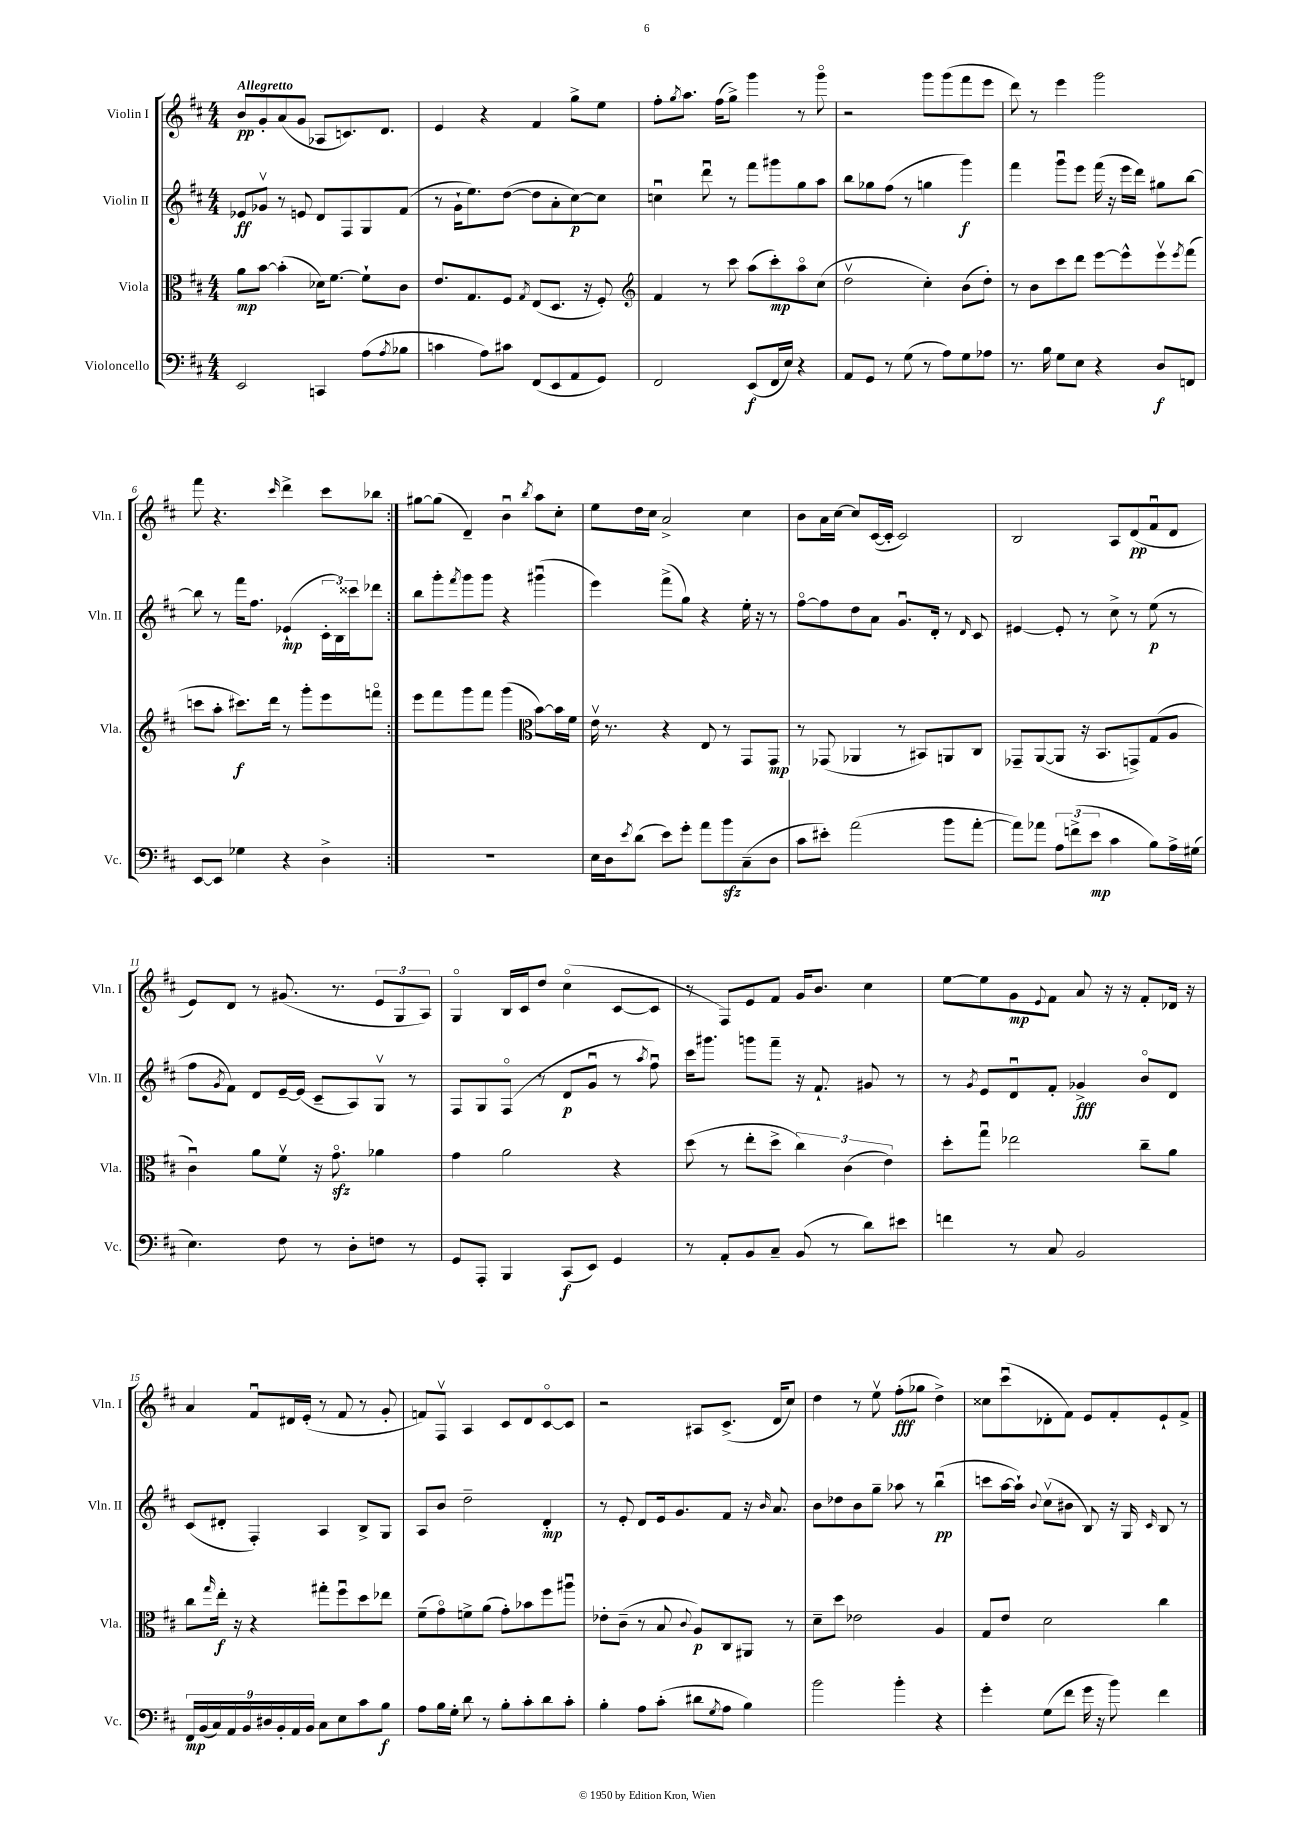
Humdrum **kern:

**kern	**kern	**kern	**kern
*staff4	*staff3	*staff2	*staff1
*clefF4	*clefC3	*clefG2	*clefG2
*k[f#c#]	*k[f#c#]	*k[f#c#]	*k[f#c#]
*M4/4	*M4/4	*M4/4	*M4/4
2EE/	8a\L	8e-/L	8b/L
.	[8b\J	8g-v/J	8g'/
.	(4b'\]	8r	(8a/
.	.	8e/	8g/J
4CC/	16d-\LK)	8d/L	8A-/L
.	[8.f#\J	.	.
.	.	8F#/	8.c/)
(8A\L	8f#`\]L	8G/	.
.	.	.	8.d/J
8qA/	.	.	.
8B-\J	8c#\J	(8f#/J	.
=	=	=	=
4c\	8.e/L	8r	4e/
.	.	16g`\LK	.
.	8.G/	8.ee\)	.
8A\L)	.	.	4r
8c#\J	8F#/J	([8dd\J	.
.	8qG/	.	.
(8FF#/L	(8E/L	8dd\]L	4f#/
8EE/	8.D/J	8a'\	.
8AA/	.	[8cc#\)	8gg^\L
.	16r	.	.
8GG/J)	8F#'/)	8cc#\]J	8ee\J
=	=	=	=
*	*clefG2	*	*
2FF#/	4f#/	4ccu\	8ff#'\L
.	.	.	8qgg/
.	.	.	8.aa\J
.	8r	8dddu\	.
.	.	.	(16ff#\LK
.	8ccc#\	8r	8gg^\J)
(8EE/L	(8aa\L	8fff#\L	4ggg\
16FF#/L	8ccc#'\)	8ggg#\	.
16E/JJ)	.	.	.
4r	8aao\	8gg\	8r
.	(8cc#\J	8aa\J	8gggo\
=	=	=	=
8AA/L	2ddv\	8bb\L	2r
8GG/J	.	8gg-\	.
8r	.	(8ff#\J	.
(8G\	.	8r	.
8r	4cc#'\)	4gg\	8ggg\L
8A\L)	.	.	(8ggg\
8G\	(8b\L	4ggg\)	8fff#\
8A-\J	8dd'\J)	.	8eee\J
=	=	=	=
8.r	8r	4fff#\	8ddd\)
.	8b\L	.	8r
16B\	.	.	.
8G\L	8ccc#\	8gggu\L	4eee\
8E\J	8ddd\J	8eee\J	.
4r	[8eee\L	(16fff#\	2ggg\
.	.	16r	.
.	8eee^^\]	16eee\LL	.
.	.	16ddd\JJ)	.
8D/L	8eeev\	8gg#\L	.
.	8qeee/	.	.
8FF/J	(8fff#\J	[8bb\J	.
=	=	=	=
[8EE/L	8ccc\L	8bb\]	8fff#\
8EE/]J	8aa'\J	8r	4.r
4G-\	8.ccc#\L)	16fff#\LK	.
.	.	8.ff#\J	.
.	16ddd\Jk	.	.
.	.	.	16qqccc#/
4r	8r	(4e-`/	4ddd^\
.	8ggg'\L	.	.
4D^\	8eee\	24c#'\LL	8ccc#\L
.	.	24B\)	.
.	.	24ccc##\J	.
.	8fffo\J	8ddd-\J	8bb-\J
=:|!	=:|!	=:|!	=:|!
1r	8eee\L	8bb\L	[8gg#\L
.	8fff#\	8ggg'\	(8gg#\]J
.	.	8qfff#/	.
.	8ggg\	8ggg\	4d~/)
.	8fff#\J	8ggg\J	.
.	(4ggg\	4r	4bu\
*	*clefC3	*	*
.	.	.	8qbb/
.	[8b\L)	(4ggg#u\	8aa\L
.	16b\]L	.	8cc#'\J
.	16f#\JJ	.	.
=	=	=	=
16E\LL	16ev\	4eee\)	8ee\L
16D\J	8.r	.	.
8qe/	.	.	.
(8d\J	.	.	16dd\L
.	.	.	16cc#\JJ
8e\L)	4r	(8fff#^\L	2a^/
8g'\J	.	8gg\J)	.
8a\L	8E/	4r	.
8b\	8r	.	.
(8C#~\	8GG/L	16ee'\	4cc#\
.	.	16r	.
8D\J	8GG/J	8r	.
=	=	=	=
8c#\L	8r	[8ff#o\L	8b\L
8e#'\J)	(8GG-/	8ff#\]	16a\L
.	.	.	[16cc#\JJ
(2a\	4AA-/	8dd\	8cc#/]L
.	.	8a\J	([16c#/L
.	.	.	16c#'/]JJ
.	8r	8.gu/L	2c#/)
.	8BB#/L)	.	.
.	.	16d'/Jk	.
8b\L	8AA/	8r	.
.	.	16qqd/	.
[8a'\J	8C#/J	8c#/	.
=	=	=	=
8a\]L)	8GG-~/L	[4e#/	2B/
8a-\J	([8AA/	.	.
12A\L	8AA/]J	8e#'/]	.
(12f^\	.	.	.
.	16r	8r	.
12e\J	.	.	.
.	8.BB/L	.	.
4c#\	.	8cc#^\	8A/L
.	8GG^/)	8r	(8d/
8B\L)	(8G/	(8ee\	8f#u/
16A^\L	8A/J	8r	8d/J
(16G#\JJ	.	.	.
=	=	=	=
4.E\)	4c#u\)	8ff#\L	8e/L)
.	.	8qg/	.
.	.	8f#\J)	8d/J
.	8a\L	8d/L	8r
8F#\	8f#v\J	[16e~/L	(8.g#/
.	.	(16e/]JJ	.
8r	16r	8c#~/L	.
.	8.go\	.	8.r
8D'\L	.	8A/)	.
8F\J	4a-\	8Gv/J	12e/L
.	.	.	12G/
8r	.	8r	.
.	.	.	12A/J)
=	=	=	=
8GG/L	4g\	8F#/L	4Go/
8AAA'/J	.	8G/	.
4BBB/	2a\	(8F#o/J	16B/LL
.	.	.	16c#/J
.	.	8r	8dd/J
(8CC#/L	.	8d/L	(4cc#o\
8EE/J)	.	8gu/J	.
4GG/	4r	8r	[8c#/L
.	.	8qaa/	.
.	.	8ff#u\)	8c#/]J
=	=	=	=
8r	(8dd\	16ccc#\LK	8r
.	.	8.ggg#\J	.
8AA'/L	8r	.	8F#/L)
8BB/	8ee'\L	8ggg\L	8e/
8C#~/J	8dd^\J	8fff#~\J	8f#/J
(8BB/	6cc#\)	16r	16g/LK
.	.	8.f#`/	8.b/J
8r	.	.	.
.	(6c#\	.	.
8d\L)	.	8g#/	4cc#\
.	6e\)	.	.
8e#\J	.	8r	.
=	=	=	=
4f\	8dd'\L	8r	[8ee\L
.	.	8qg/	.
.	8ggu\J	8e/L	8ee\]
8r	2ee-\	8du/	8g\
.	.	.	8qqe/
8C#/	.	8f#'/J	8f#\J
2BB/	.	4g-^/	8a/
.	.	.	16r
.	.	.	16r
.	8cc#~\L	8bo/L	8f#'/L
.	8a\J	8d/J	16d-/Jk
.	.	.	16r
=	=	=	=
18FF#/LL	8cc#\L	(8c#/L	4a/
(18BB/	.	.	.
18C#/)	.	.	.
.	16qqgg/	.	.
.	16ee'\Jk	8d#'/J	.
18AA/	.	.	.
.	16r	.	.
18BB/	.	.	.
.	4r	4F#'/)	8f#u/L
18D#/	.	.	.
18BB'/	.	.	.
.	.	.	16d#/L
18AA/	.	.	.
.	.	.	(16e'/JJ
18BB/JJ	.	.	.
8C#\L	8gg#'\L	4A/	8r
8E\	8ff#u\	.	8f#/
8c#\	8dd\	8B^/L	8r
8B\J	8ee-\J	8G/J	8g'/
=	=	=	=
8A\L	(8f#~\L	8A/L	8f/L)
16B\L	8go\)	8b/J	8F#v/J
16G'\JJ	.	.	.
8d\	8f^\	2dd~\	4A/
8r	(8a\J	.	.
8B'\L	8g'\L)	.	8c#/L
8c#'\	8b-\	.	8d/
8d\	8ff#\	4d'/	[8c#o/
8c#'\J	8aa#u\J	.	8c#/]J
=	=	=	=
4B'\	8e-'\L	8r	2r
.	(8c#~\J	8e'/	.
8A\L	8r	8d/L	.
(8c#'\J	8B/	16e/k	.
.	.	8.g/	.
.	8qqc#/	.	.
8d#\L	8A/L)	.	8A#/L
8qG/	.	.	.
8A\J	8C#/	8f#/J	(8.c#^/J
4B\)	8AA#/J	16r	.
.	.	16qqb/	.
.	.	8.a/	16d/LK
.	8r	.	8cc#/J)
=	=	=	=
2b\	8d~\L	8b\L	4dd\
.	8dd\J	8dd-\	.
.	2e-\	8b\	8r
.	.	8gg~\J	8eev\
4b'\	.	8aa-\	(8ff#'\L
.	.	8r	8gg-\J
4r	4A/	(4bbu\	4dd^\)
=	=	=	=
4g'\	8G/L	8ccc\L	8cc##\L
.	8e/J	[16aa\L	(8ccc#u\
.	.	16aa`\]JJ)	.
.	.	8qqb/	.
(8G\L	2d\	(8cc#v\L	8d-'\
8f#\J	.	8b#\J	8f#\J)
16g\	.	8B/)	8e/L
16r	.	.	.
8b\)	.	16r	8f#'/
.	.	16G/	.
.	.	16qqc#/	.
4f#\	4cc#\	8B/	8e`/
.	.	8r	8f#^/J
==	==	==	==
*-	*-	*-	*-
